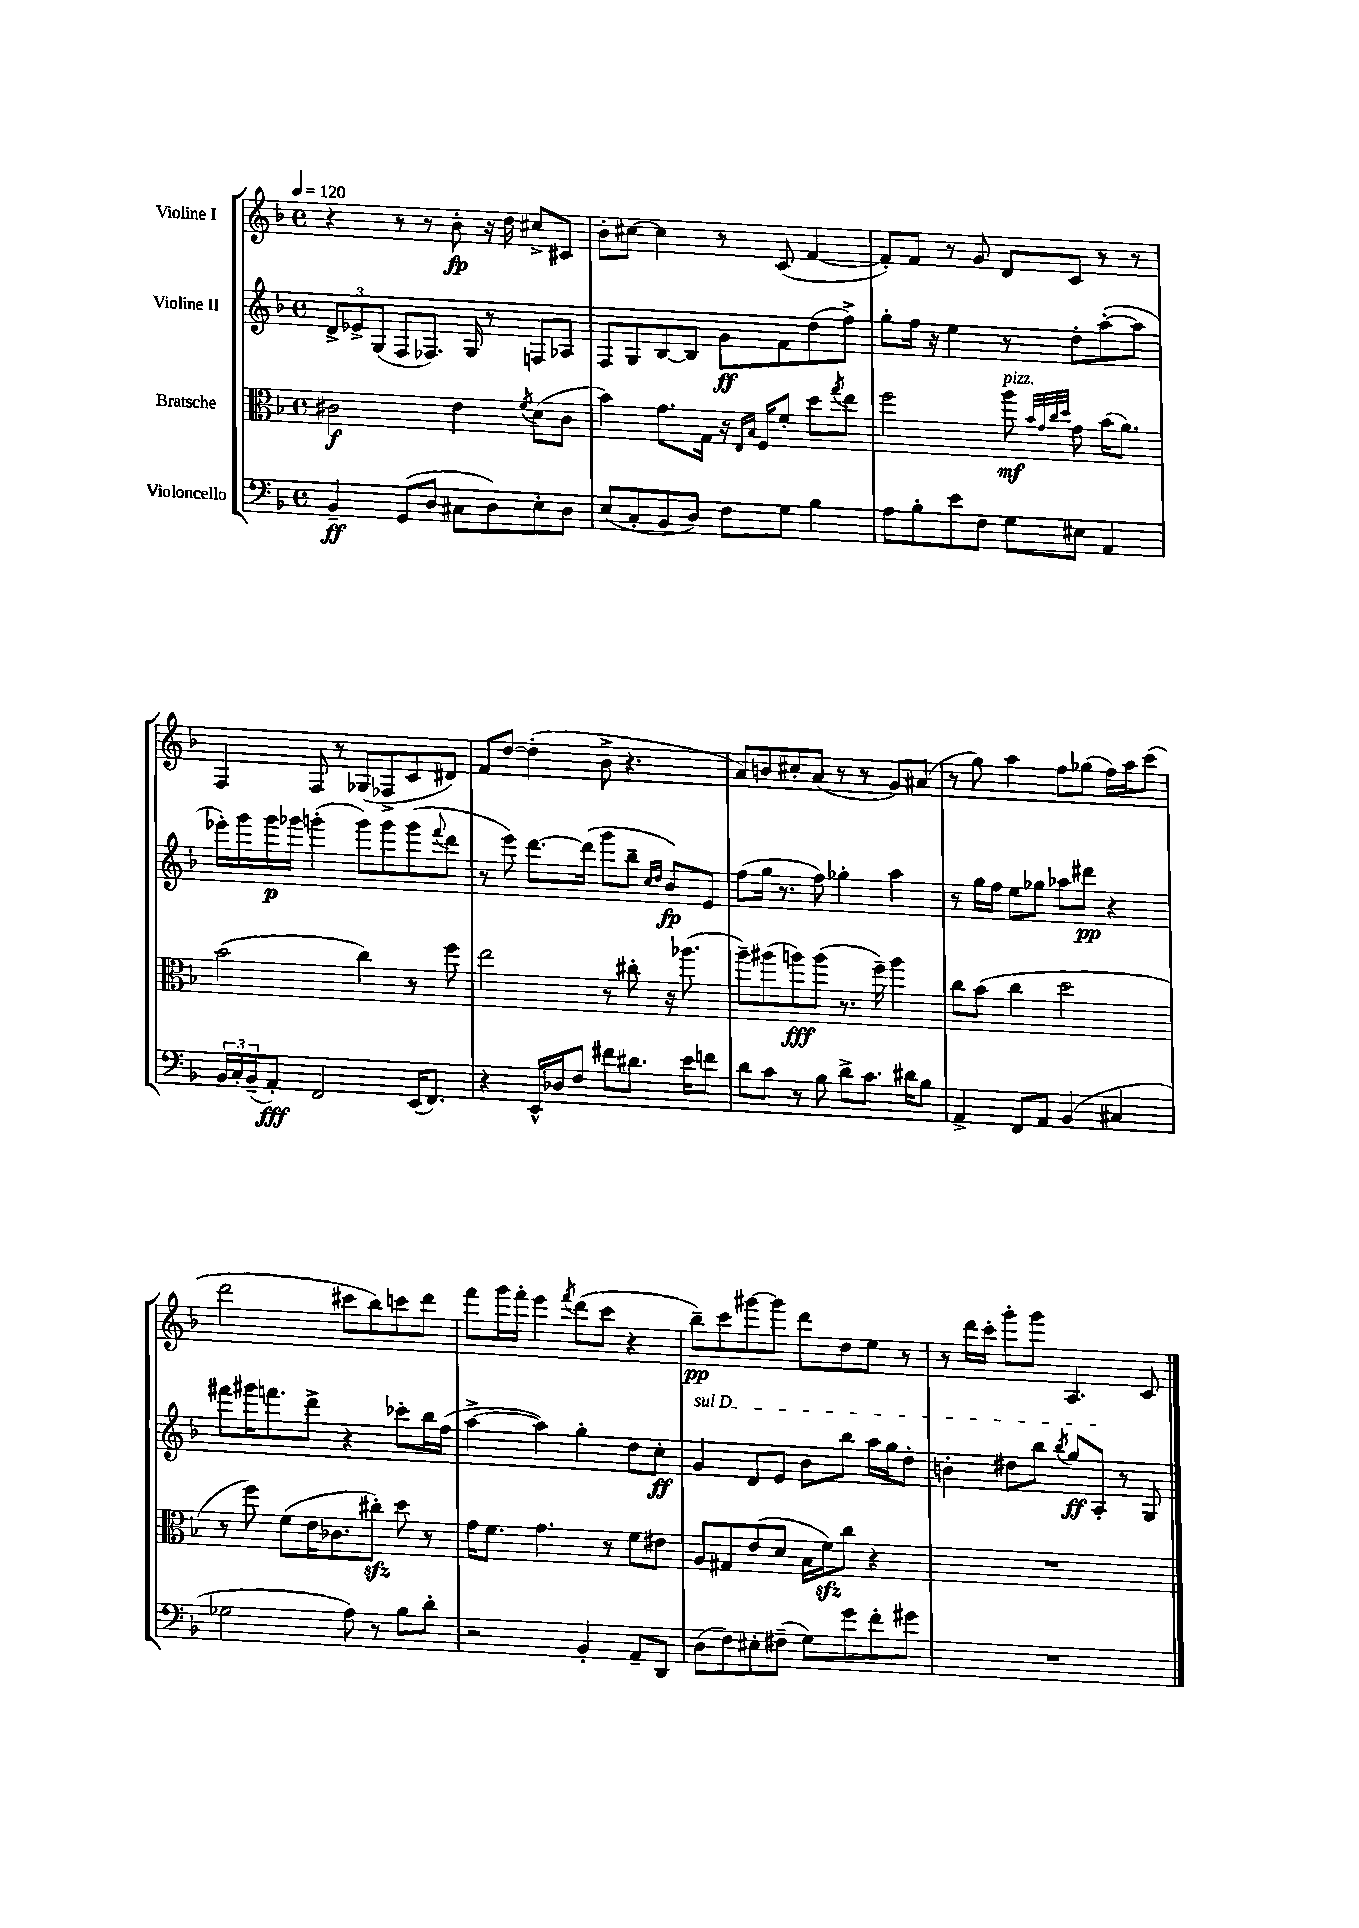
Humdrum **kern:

**kern	**dynam	**kern	**dynam	**kern	**dynam	**kern	**dynam
*part4	*part4	*part3	*part3	*part2	*part2	*part1	*part1
*staff4	*staff4	*staff3	*staff3	*staff2	*staff2	*staff1	*staff1
*I"Violoncello	*	*I"Bratsche	*	*I"Violine II	*	*I"Violine I	*
*clefF4	*	*clefC3	*	*clefG2	*	*clefG2	*
*k[b-]	*	*k[b-]	*	*k[b-]	*	*k[b-]	*
*M4/4	*	*M4/4	*	*M4/4	*	*M4/4	*
*met(c)	*	*met(c)	*	*met(c)	*	*met(c)	*
*MM120	*	*MM120	*	*MM120	*	*MM120	*
=1	=1	=1	=1	=1	=1	=1	=1
4BB-~/	ff	2c#X\	f	12d^/L	.	4r	.
.	.	.	.	12e-X^/	.	.	.
.	.	.	.	(12G/J	.	.	.
(8GG/L	.	.	.	8F/L	.	8r	.
8D/J	.	.	.	8.F-X/J)	.	8r	.
8C#X\L	.	4e\	.	.	.	8b-'\	fp
.	.	.	.	16G/	.	.	.
8D\)	.	.	.	8r	.	16r	.
.	.	.	.	.	.	16dd\	.
.	.	8qf/	.	.	.	.	.
8E'\	.	(8d\L	.	8Fn/L	.	8cc#X^/L	.
8D\J	.	8c#\J	.	8A-X/J	.	8c#X/J	.
=2	=2	=2	=2	=2	=2	=2	=2
(8E/L	.	4b-\)	.	8F/L	.	8b-'\L	.
8C'/	.	.	.	8G/	.	[8cc#X\J	.
8BB-/	.	8.g\L	.	[8B-/	.	4cc#\]	.
8D/J)	.	.	.	8B-/J]	.	.	.
.	.	16G\Jk	.	.	.	.	.
8F\L	.	16r	.	8g\L	ff	8r	.
.	.	16qqE/LL	.	.	.	.	.
.	.	16qqB-/JJ	.	.	.	.	.
.	.	16F/KL	.	.	.	.	.
8G\J	.	8f'/J	.	8f\	.	(8c/	.
4B-\	.	8dd\L	.	(8dd\	.	[4f/	.
.	.	8qgg/	.	.	.	.	.
.	.	8ee\J	.	8ff^\J)	.	.	.
=3	=3	=3	=3	=3	=3	=3	=3
8A\L	.	2ff\	.	8gg'\L	.	8f'/L])	.
8B-'\	.	.	.	16ff\Jk	.	8f/J	.
.	.	.	.	16r	.	.	.
8e\	.	.	.	4ee\	.	8r	.
8F\J	.	.	.	.	.	8g/	.
!	!	!LO:TX:a:i:t=pizz.	!	!	!	!	!
8G\L	.	8aa\	mf	8r	.	8d/L	.
.	.	32qqb-/LLL	.	.	.	.	.
.	.	32qqg/	.	.	.	.	.
.	.	32qqcc/	.	.	.	.	.
.	.	32qqdd/JJJ	.	.	.	.	.
8E#X\J	.	8g\	.	8dd'\L	.	8c/J	.
4AA/	.	(16b-\KL	.	([8aa'\	.	8r	.
.	.	8.a\J)	.	.	.	.	.
.	.	.	.	8aa\J]	.	8r	.
!!LO:LB:g=z
=4	=4	=4	=4	=4	=4	=4	=4
24BB-/LL	.	(2b-\	.	16eee-X'\LL)	.	4F/	.
24C'/	.	.	.	.	.	.	.
.	.	.	.	16ggg\	.	.	.
(24BB-~/J	.	.	.	.	.	.	.
8AA'/J)	fff	.	.	16ggg\	p	.	.
.	.	.	.	16ggg-X\JJ	.	.	.
2FF/	.	.	.	(4gggn'\	.	8F/	.
.	.	.	.	.	.	8r	.
.	.	4cc\)	.	8ggg\L)	.	(8G-X/L	.
.	.	.	.	8ggg\	.	8F-X^/	.
(16EE/KL	.	8r	.	(8ggg\	.	8c/	.
8.FF/J)	.	.	.	.	.	.	.
.	.	.	.	8qqfff/	.	.	.
.	.	8ff\	.	8ddd\J	.	8d#X/J)	.
=5	=5	=5	=5	=5	=5	=5	=5
4r	.	2ee\	.	8r	.	8f/L	.
.	.	.	.	8eee\)	.	[8dd/J	.
16EE^^/LL	.	.	.	[8.ddd\L	.	(4dd'\]	.
16D-X/J	.	.	.	.	.	.	.
8F/J	.	.	.	.	.	.	.
.	.	.	.	(16ddd\Jk]	.	.	.
8f#X\L	.	8r	.	8ggg\L	.	8b-^\	.
8.d#X\J	.	8cc#X'\	.	8bb-~\J	.	4.r	.
.	.	.	.	16qqcc/LL	.	.	.
.	.	.	.	16qqdd/JJ	.	.	.
.	.	16r	.	8b-/L)	fp	.	.
16e\KL	.	(8.aa-X\	.	.	.	.	.
8fn\J	.	.	.	8e/J	.	.	.
=6	=6	=6	=6	=6	=6	=6	=6
8d\L	.	8aa~\L)	.	(8ff\L	.	8a/L)	.
8c\J	.	(8aa#X\	.	16gg\Jk	.	8bn/	.
.	.	.	.	8.r	.	.	.
8r	.	8aan\)	fff	.	.	8cc#X'/	.
8B-\	.	(8aa\J	.	8ff\)	.	(8a/J	.
8d^\L	.	8.r	.	4gg-X'\	.	8r	.
8.c\J	.	.	.	.	.	8r	.
.	.	16ff~\)	.	.	.	.	.
.	.	4aa\	.	4aa\	.	8g/L)	.
16d#X\KL	.	.	.	.	.	.	.
8B-\J	.	.	.	.	.	(8a#X/J	.
=7	=7	=7	=7	=7	=7	=7	=7
4AA^/	.	8cc\L	.	8r	.	8r	.
.	.	(8b-\J	.	16gg\LL	.	8gg\)	.
.	.	.	.	16ff\JJ	.	.	.
8FF/L	.	4cc\	.	8ee\L	.	4aa\	.
8AA/J	.	.	.	8gg-X\J	.	.	.
(4BB-/	.	2dd\	.	8aa-X\L	.	8ff\L	.
.	.	.	.	8ddd#X\J	pp	(8gg-X\J	.
4C#X/	.	.	.	4r	.	16ff\LL)	.
.	.	.	.	.	.	16aa\J	.
.	.	.	.	.	.	(8ccc\J	.
!!LO:LB:g=z
=8	=8	=8	=8	=8	=8	=8	=8
2G-X\	.	8r	.	8fff#X\L	.	2ddd\	.
.	.	8ff\)	.	16ggg#X\K	.	.	.
.	.	.	.	8.fffn\	.	.	.
.	.	(8f\L	.	.	.	.	.
.	.	16e\K	.	8ddd^\J	.	.	.
.	.	8.c-X\	.	.	.	.	.
8A\)	.	.	.	4r	.	8ccc#X\L	.
8r	.	8cc#Xzz'\J)	.	.	.	8bb-\)	.
8B-\L	.	8dd\	.	8ccc-X'\L	.	8cccn\	.
8d'\J	.	8r	.	16bb-\L	.	8ddd\J	.
.	.	.	.	(16ff\JJ	.	.	.
=9	=9	=9	=9	=9	=9	=9	=9
2r	.	16g\KL	.	[4aa^\	.	8fff\L	.
.	.	8.f\J	.	.	.	.	.
.	.	.	.	.	.	16ggg\L	.
.	.	.	.	.	.	16fff'\JJ	.
.	.	4.g\	.	4aa\])	.	4eee\	.
.	.	.	.	.	.	8qfff/	.
4BB-'/	.	.	.	4gg'\	.	(8ddd\L	.
.	.	8r	.	.	.	8ccc\J	.
8AA~/L	.	8f\L	.	8dd\L	.	4r	.
8DD/J	.	8e#X\J	.	8cc'\J	ff	.	.
=10	=10	=10	=10	=10	=10	=10	=10
!	!	!	!	!LO:TX:a:i:t=sul D	!	!	!
(8D\L	.	8A/L	.	4g/	.	8bb-~\L)	pp
8F\)	.	8G#X/	.	.	.	8ccc\	.
8E#X'\	.	(8e/	.	8d/L	.	[8ggg#X\	.
(8F#X~\J	.	8d/J	.	8e/J	.	8ggg#\J]	.
8G\L)	.	16B-\LL	.	8b-\L	.	8ddd\L	.
.	.	16fzz\J)	.	.	.	.	.
8g\	.	8cc\J	.	8bb-\J	.	8dd\	.
8f'\	.	4r	.	16aa\LL	.	8ee\J	.
.	.	.	.	16gg\J	.	.	.
8g#X\J	.	.	.	8dd'\J	.	8r	.
=11	=11	=11	=11	=11	=11	=11	=11
1r	.	1r	.	4bn'\	.	8r	.
.	.	.	.	.	.	16ddd\LL	.
.	.	.	.	.	.	16ccc'\JJ	.
.	.	.	.	8dd#X\L	.	8ggg'\L	.
.	.	.	.	8bb-\J	.	8ggg\J	.
.	.	.	.	8qbb-/	.	.	.
.	.	.	.	8gg/L	ff	4.A/	.
.	.	.	.	8A'/J	.	.	.
.	.	.	.	8r	.	.	.
.	.	.	.	8G/	.	8c/	.
==	==	==	==	==	==	==	==
*-	*-	*-	*-	*-	*-	*-	*-
